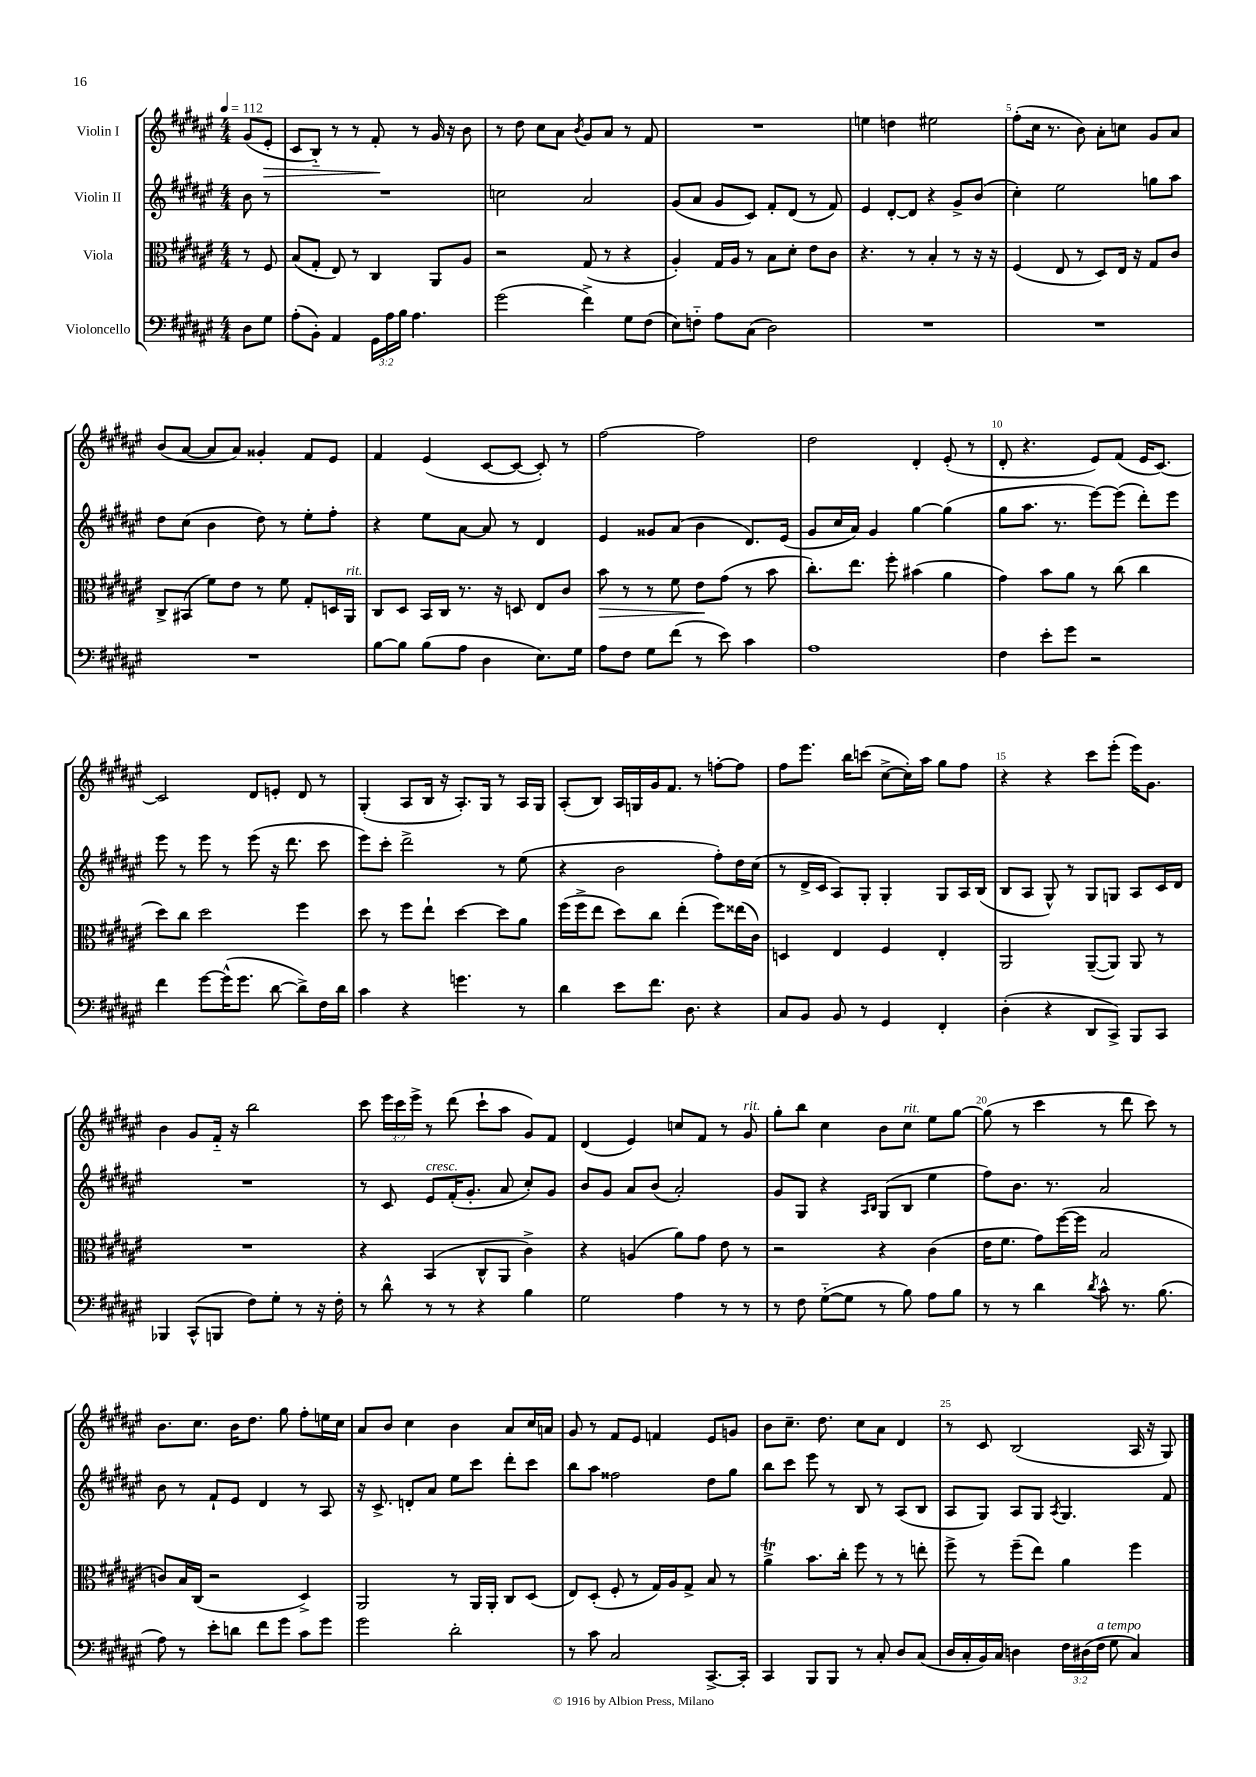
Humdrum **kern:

**kern	**kern	**dynam	**kern	**kern	**dynam
*part4	*part3	*part3	*part2	*part1	*part1
*staff4	*staff3	*staff3	*staff2	*staff1	*staff1
*I"Violoncello	*I"Viola	*	*I"Violin II	*I"Violin I	*
*clefF4	*clefC3	*	*clefG2	*clefG2	*
*k[f#c#g#d#a#e#]	*k[f#c#g#d#a#e#]	*	*k[f#c#g#d#a#e#]	*k[f#c#g#d#a#e#]	*
*M4/4	*M4/4	*	*M4/4	*M4/4	*
*MM112	*MM112	*	*MM112	*MM112	*
=	=	=	=	=	=
8D#\L	8r	.	8b\	(8g#/L	.
!	!	!	!	!	!LO:HP:b
8G#\J	8F#/	.	8r	8e#'/J	>
=1	=1	=1	=1	=1	=1
(8A#'\L	(8B/L	.	1r	8c#/L	.
8BB'\J)	8G#'/J	.	.	8B/J)	.
4AA#/	8E#/)	.	.	8r	.
.	8r	.	.	8r	.
24GG#\LL	4C#/	.	.	8f#'/	.
24A#\	.	.	.	.	.
24B\JJ	.	.	.	.	.
4.A#\	.	.	.	8r	]
.	8AA#/L	.	.	16g#/	.
.	.	.	.	16r	.
.	8A#/J	.	.	8b\	.
=2	=2	=2	=2	=2	=2
(2g#\	2r	.	2ccn\	8r	.
.	.	.	.	8dd#\	.
.	.	.	.	8cc#\L	.
.	.	.	.	8a#\J	.
.	.	.	.	8qb/	.
4f#^\)	(8G#/	.	2a#/	8g#/L	.
.	8r	.	.	8a#/J	.
8G#\L	4r	.	.	8r	.
(8F#\J	.	.	.	8f#/	.
=3	=3	=3	=3	=3	=3
8E#\L)	4A#'/)	.	(8g#/L	1r	.
8Fn\J	.	.	8a#/J	.	.
8A#\L	16G#/LL	.	8g#/L	.	.
.	16A#/JJ	.	.	.	.
(8C#\J	8r	.	8c#/J)	.	.
2D#\)	8B\L	.	8f#'/L	.	.
.	8d#'\J	.	(8d#/J	.	.
.	8e#\L	.	8r	.	.
.	8c#\J	.	8f#/)	.	.
=4	=4	=4	=4	=4	=4
1r	4.r	.	4e#/	4een\	.
.	.	.	[8d#'/L	4ddn\	.
.	8r	.	8d#/J]	.	.
.	4B'/	.	4r	2ee#X\	.
.	8r	.	8g#^/L	.	.
.	16r	.	(8b/J	.	.
.	16r	.	.	.	.
=5	=5	=5	=5	=5	=5
1r	(4F#/	.	4cc#'\)	(8ff#'\L	.
.	.	.	.	16cc#\Jk	.
.	.	.	.	8.r	.
.	8E#/	.	2ee#\	.	.
.	8r	.	.	8b\)	.
.	8D#/L)	.	.	8a#'\L	.
.	16E#/Jk	.	.	8ccn\J	.
.	16r	.	.	.	.
.	8G#/L	.	8ggn\L	8g#/L	.
.	8c#/J	.	8aa#\J	8a#/J	.
!!LO:LB:g=z
=6	=6	=6	=6	=6	=6
1r	8C#^/L	.	8dd#\L	(8b/L	.
.	(8BB#X/J	.	(8cc#\J	[8a#/J	.
.	8f#\L)	.	4b\	8a#/L]	.
.	8e#\J	.	.	8a#/J)	.
.	8r	.	8dd#\)	4g##X'/	.
.	8f#\	.	8r	.	.
.	8G#'/L	.	8ee#'\L	8f#/L	.
.	16Dn/L	.	8ff#'\J	8e#/J	.
!	!LO:TX:a:i:t=rit.	!	!	!	!
.	16AA#/JJ	.	.	.	.
=7	=7	=7	=7	=7	=7
[8B\L	8C#/L	.	4r	4f#/	.
8B\J]	8D#/J	.	.	.	.
(8B\L	16BB/LL	.	8ee#\L	(4e#/	.
.	16C#/JJ	.	.	.	.
8A#\J	8.r	.	[8a#\J	.	.
4D#\	.	.	8a#/]	[8c#/L	.
.	16r	.	.	.	.
.	8Dn/	.	8r	8c#/J_	.
8.E#\L)	8E#/L	.	4d#/	8c#'/])	.
.	8c#/J	.	.	8r	.
16G#\Jk	.	.	.	.	.
=8	=8	=8	=8	=8	=8
!	!	!LO:HP:b	!	!	!
8A#\L	8b\	>	4e#/	[2ff#\	.
8F#\J	8r	.	.	.	.
8G#\L	8r	.	8g##X/L	.	.
(8f#\J	8f#\	.	(8a#/J	.	.
8r	8e#\L	.	4b\	2ff#\]	.
8e#\)	(8g#\J	]	.	.	.
4c#\	8r	.	8.d#/L)	.	.
.	8b\	.	.	.	.
.	.	.	(16e#/Jk	.	.
=9	=9	=9	=9	=9	=9
1A#	8.cc#'\L)	.	8g#/L	2dd#\	.
.	.	.	16cc#/L	.	.
.	8.ee#\J	.	16a#/JJ)	.	.
.	.	.	4g#/	.	.
.	8ff#'\	.	.	.	.
.	(4b#X\	.	[4gg#\	4d#'/	.
.	4a#\	.	(4gg#\]	(8e#'/	.
.	.	.	.	8r	.
=10	=10	=10	=10	=10	=10
4F#\	4g#\)	.	8gg#\L	8d#'/	.
.	.	.	8.aa#\J	4.r	.
8e#'\L	8b\L	.	.	.	.
.	.	.	8.r	.	.
8g#\J	8a#\J	.	.	.	.
2r	8r	.	[8eee#\L)	8e#/L)	.
.	(8cc#\	.	(8eee#\J]	(8f#/J	.
.	4cc#\	.	8ddd#'\L)	16e#/KL	.
.	.	.	.	[8.c#/J)	.
.	.	.	8eee#\J	.	.
!!LO:LB:g=z
=11	=11	=11	=11	=11	=11
4f#\	8dd#\L)	.	8eee#\	2c#/]	.
.	8cc#\J	.	8r	.	.
[8g#\L	2dd#\	.	8eee#\	.	.
(16g#^^\K]	.	.	8r	.	.
8.g#\J	.	.	.	.	.
.	.	.	(8eee#\	8d#/L	.
[8d#\	.	.	16r	8en'/J	.
.	.	.	8.ddd#\	.	.
8d#^\L])	4ff#\	.	.	8d#/	.
16F#\L	.	.	8ccc#\	8r	.
16d#\JJ	.	.	.	.	.
=12	=12	=12	=12	=12	=12
4c#\	8dd#\	.	8eee#\L)	(4G#'/	.
.	8r	.	8ccc#'\J	.	.
4r	8ff#\L	.	2ddd#^\	8A#/L	.
.	8ee#`\J	.	.	16B/Jk	.
.	.	.	.	16r	.
4.gn\	[4dd#\	.	.	8.A#'/L)	.
.	.	.	.	16G#/Jk	.
.	8dd#\L]	.	8r	8r	.
8r	8a#\J	.	(8ee#\	16A#/LL	.
.	.	.	.	16G#/JJ	.
=13	=13	=13	=13	=13	=13
4d#\	(16ff#\LL	.	4r	(8A#'/L	.
.	16ff#^\J	.	.	.	.
.	8ee#\J	.	.	8B/J)	.
8e#\L	8dd#\L)	.	2b\	16A#/LL	.
.	.	.	.	16Gn/	.
8.f#\J	8cc#\J	.	.	16g#/J	.
.	.	.	.	8.f#/J	.
.	(4ee#'\	.	.	.	.
8.D#\	.	.	.	.	.
.	.	.	.	8r	.
4r	8ff#\L)	.	8ff#'\L)	[8ffn'\L	.
.	(16ee##X\L	.	16dd#\L	8ff\J]	.
.	16c#\JJ)	.	(16cc#\JJ	.	.
=14	=14	=14	=14	=14	=14
8C#/L	4Dn/	.	8r	8ff#\L	.
8BB/J	.	.	16d#^/LL	8.eee#\J	.
.	.	.	16c#/JJ	.	.
8BB/	4E#/	.	8A#/L)	.	.
.	.	.	.	16bb\KL	.
8r	.	.	8G#'/J	(8cccn\J	.
4GG#/	4F#/	.	4G#'/	[8cc#^\L	.
.	.	.	.	16cc#'\L])	.
.	.	.	.	16aa#\JJ	.
4FF#'/	4E#'/	.	8G#/L	8gg#\L	.
.	.	.	16A#/L	8ff#\J	.
.	.	.	(16B/JJ	.	.
=15	=15	=15	=15	=15	=15
(4D#'\	2AA#/	.	8B/L	4r	.
.	.	.	8A#/J	.	.
4r	.	.	8G#^^/)	4r	.
.	.	.	8r	.	.
8DD#/L	([8AA#~/L	.	8G#/L	8ccc#\L	.
8CC#^/J)	8AA#/J])	.	8Gn/J	(8eee#'\J	.
8BBB/L	8AA#/	.	8A#/L	16eee#\KL)	.
.	.	.	.	8.g#\J	.
8CC#/J	8r	.	16c#/L	.	.
.	.	.	16d#/JJ	.	.
!!LO:LB:g=z
=16	=16	=16	=16	=16	=16
4BBB-X/	1r	.	1r	4b\	.
(8CC#^^/L	.	.	.	8g#/L	.
8BBBn/J	.	.	.	16f#/Jk	.
.	.	.	.	16r	.
8F#\L)	.	.	.	2bb\	.
8G#'\J	.	.	.	.	.
8r	.	.	.	.	.
16r	.	.	.	.	.
16F#'\	.	.	.	.	.
=17	=17	=17	=17	=17	=17
8r	4r	.	8r	8ccc#\	.
8d#^^\	.	.	8c#/	24eee#\LL	.
.	.	.	.	24ccc#\	.
.	.	.	.	24eee#^\JJ	.
!	!	!	!LO:TX:a:i:t=cresc.	!	!
8r	(4BB/	.	8e#/L	8r	.
8r	.	.	(16f#'/K	(8ddd#\	.
.	.	.	8.g#'/J	.	.
4r	8C#^^/L	.	.	8ccc#`\L	.
.	8AA#/J	.	8a#/	8aa#\J	.
4B\	4c#^\)	.	8cc#'/L)	8g#/L)	.
.	.	.	8g#/J	8f#/J	.
=18	=18	=18	=18	=18	=18
2G#\	4r	.	8b/L	(4d#/	.
.	.	.	8g#/J	.	.
.	(4An/	.	8a#/L	4e#/)	.
.	.	.	(8b/J	.	.
4A#\	8a#\L)	.	2a#'/)	8ccn/L	.
.	8g#\J	.	.	8f#/J	.
8r	8e#\	.	.	8r	.
!	!	!	!	!LO:TX:a:i:t=rit.	!
8r	8r	.	.	8g#/	.
=19	=19	=19	=19	=19	=19
8r	2r	.	8g#/L	8gg#'\L	.
8F#\	.	.	8G#/J	8bb\J	.
([8G#\L	.	.	4r	4cc#\	.
8G#\J]	.	.	.	.	.
.	.	.	16qqA#/LL	.	.
.	.	.	16qqB/JJ	.	.
8r	4r	.	(8G#/L	8b\L	.
!	!	!	!	!LO:TX:a:i:t=rit.	!
8B\)	.	.	8B/J	8cc#\J	.
8A#\L	(4c#\	.	4ee#\	8ee#\L	.
8B\J	.	.	.	[8gg#\J	.
=20	=20	=20	=20	=20	=20
8r	16e#\KL	.	8ff#\L)	(8gg#\]	.
.	8.f#\J	.	.	.	.
8r	.	.	8.b\J	8r	.
4d#\	8g#\L)	.	.	4ccc#\	.
.	.	.	8.r	.	.
.	([16ff#\L	.	.	.	.
.	16ff#\JJ]	.	.	.	.
8qd#/	.	.	.	.	.
8c#^^\	2B/	.	2a#/	8r	.
8.r	.	.	.	8ddd#\	.
.	.	.	.	8ccc#\)	.
(8.B\	.	.	.	.	.
.	.	.	.	8r	.
!!LO:LB:g=z
=21	=21	=21	=21	=21	=21
8A#\)	8cn/L)	.	8b\	8.b\L	.
8r	16B/L	.	8r	.	.
.	(16C#/JJ	.	.	8.cc#\J	.
8e#'\L	2r	.	8f#`/L	.	.
8dn\J	.	.	8e#/J	16b\KL	.
.	.	.	.	8.dd#\J	.
8f#\L	.	.	4d#/	.	.
8g#\J	.	.	.	8gg#\	.
8c#\L	4D#^/)	.	8r	8ff#'\L	.
8g#\J	.	.	8A#/	16een\L	.
.	.	.	.	16cc#\JJ	.
=22	=22	=22	=22	=22	=22
2g#\	2AA#/	.	16r	8a#/L	.
.	.	.	8.c#^/	.	.
.	.	.	.	8b/J	.
.	.	.	8dn'/L	4cc#\	.
.	.	.	8a#/J	.	.
2d#'\	8r	.	8ee#\L	4b\	.
.	16AA#/LL	.	8ccc#\J	.	.
.	16AA#'/JJ	.	.	.	.
.	8C#/L	.	8ddd#'\L	8a#/L	.
.	(8D#/J	.	8ccc#\J	16cc#/L	.
.	.	.	.	16an/JJ	.
=23	=23	=23	=23	=23	=23
8r	8E#/L)	.	8bb\L	8g#/	.
8c#\	(8D#'/J	.	8aa#\J	8r	.
2C#/	8F#'/	.	2ff##X\	8f#/L	.
.	8r	.	.	8e#/J	.
.	16G#/LL)	.	.	4fn/	.
.	16A#/J	.	.	.	.
.	8G#^/J	.	.	.	.
[8.CC#^/L	8B/	.	8dd#\L	8e#/L	.
.	8r	.	8gg#\J	8gn/J	.
16CC#'/Jk]	.	.	.	.	.
=24	=24	=24	=24	=24	=24
4CC#/	4a#t^\	.	8bb\L	8b\L	.
.	.	.	8ccc#\J	8.cc#~\J	.
8BBB/L	8.b\L	.	8eee#\	.	.
.	.	.	.	8.dd#\	.
8BBB/J	.	.	8r	.	.
.	16cc#'\Jk	.	.	.	.
8r	8ff#\	.	8B/	8cc#\L	.
8C#'/	8r	.	8r	8a#\J	.
8D#/L	8r	.	(8A#/L	4d#/	.
(8C#/J	8een'\	.	8B/J	.	.
=25	=25	=25	=25	=25	=25
16D#/LL	8ff#^\	.	8A#/L	8r	.
16C#'/	.	.	.	.	.
16BB/)	8r	.	8G#/J)	8c#/	.
16C#/JJ	.	.	.	.	.
4Dn\	(8ff#~\L	.	8A#/L	(2B/	.
.	8ee#\J)	.	8G#/J	.	.
.	.	.	8qA#/	.	.
24F#\LL	4a#\	.	4.G#/	.	.
(24D#X\	.	.	.	.	.
!LO:TX:a:i:t=a tempo	!	!	!	!	!
24F#\JJ	.	.	.	.	.
8G#\	.	.	.	.	.
4C#/)	4ff#\	.	.	16A#/	.
.	.	.	.	16r	.
.	.	.	8f#/	8G#/)	.
==	==	==	==	==	==
*-	*-	*-	*-	*-	*-
